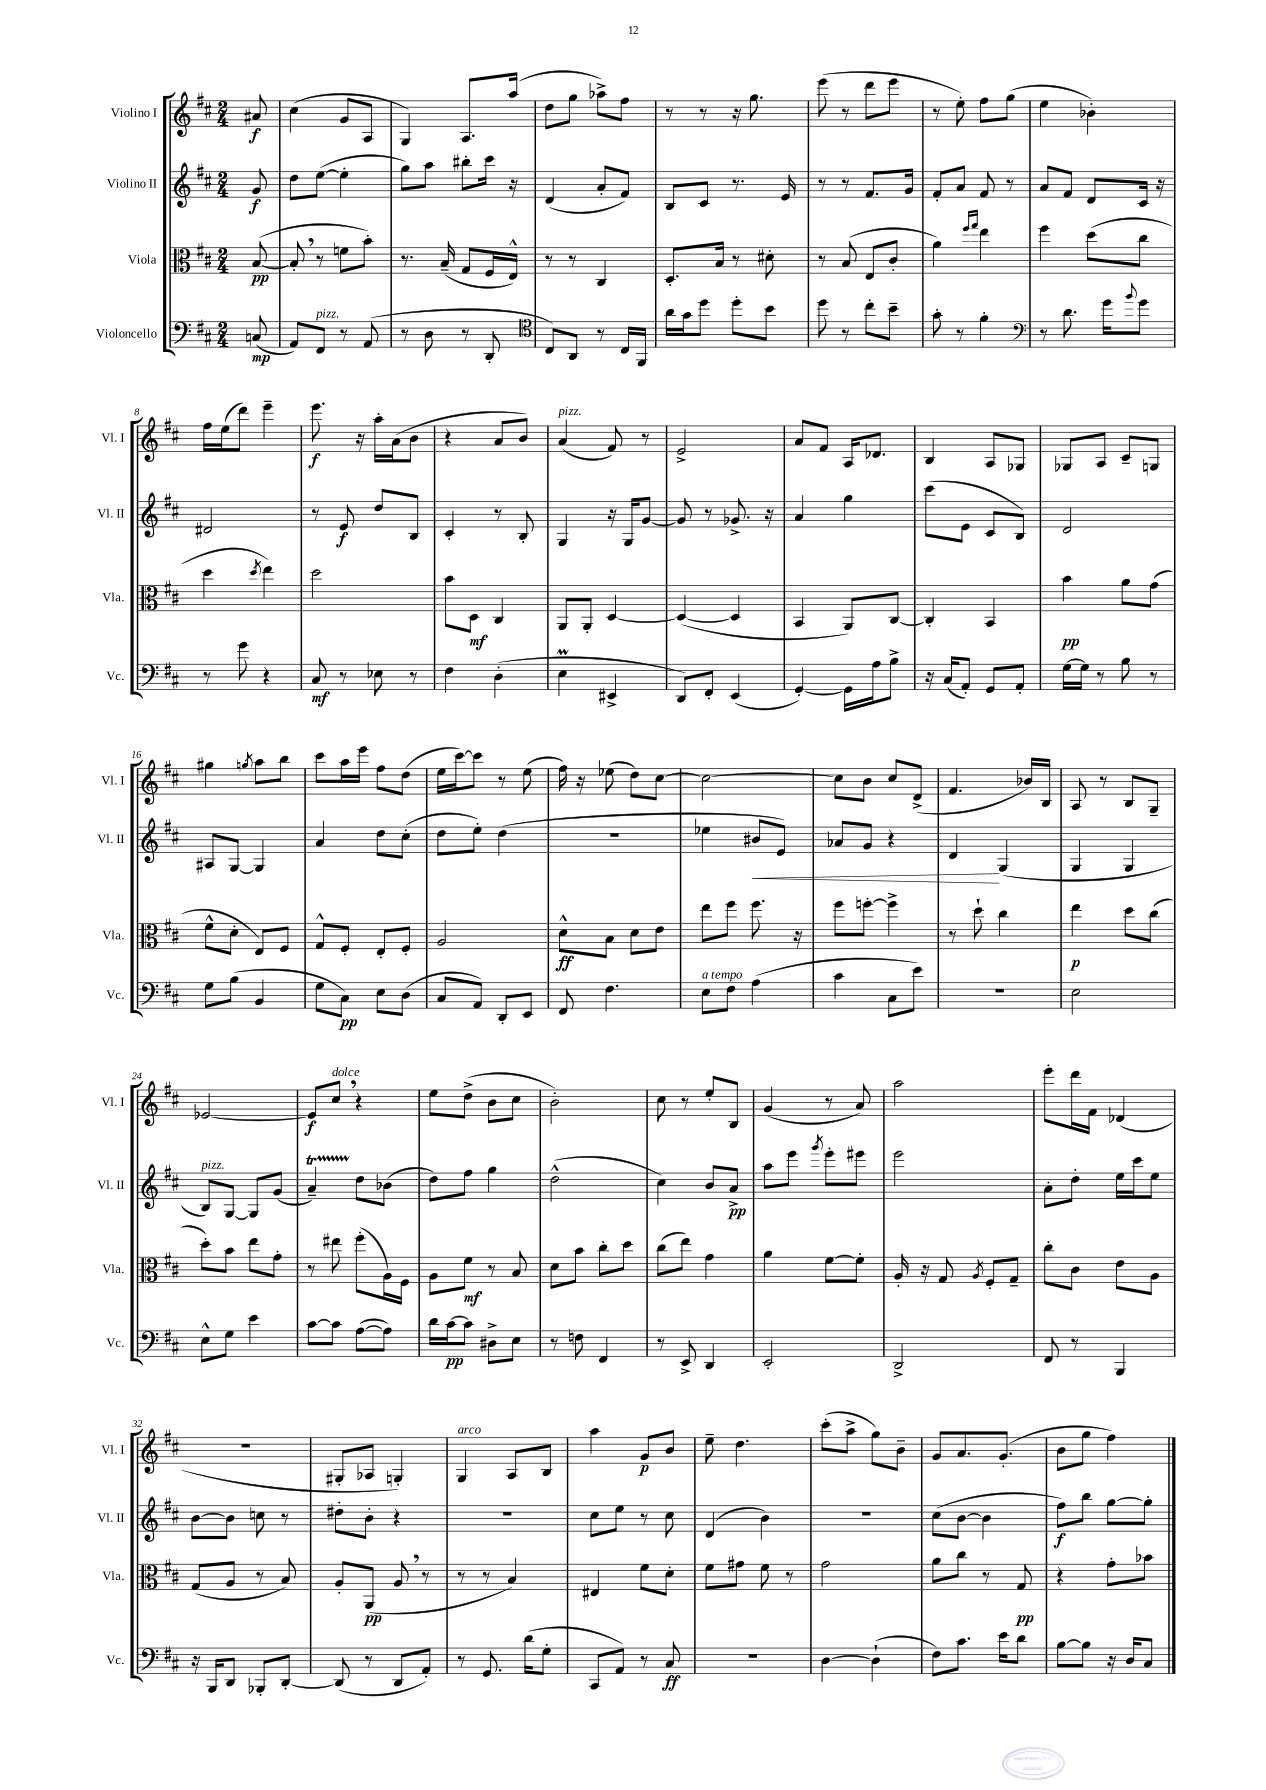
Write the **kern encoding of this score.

**kern	**dynam	**kern	**dynam	**kern	**dynam	**kern	**dynam
*part4	*part4	*part3	*part3	*part2	*part2	*part1	*part1
*staff4	*staff4	*staff3	*staff3	*staff2	*staff2	*staff1	*staff1
*I"Violoncello	*	*I"Viola	*	*I"Violino II	*	*I"Violino I	*
*I'Vc.	*	*I'Vla.	*	*I'Vl. II	*	*I'Vl. I	*
*clefF4	*	*clefC3	*	*clefG2	*	*clefG2	*
*k[f#c#]	*	*k[f#c#]	*	*k[f#c#]	*	*k[f#c#]	*
*M2/4	*	*M2/4	*	*M2/4	*	*M2/4	*
=	=	=	=	=	=	=	=
(8Cn/	mp	([8B/	pp	8g/	f	8a#X/	f
=1	=1	=1	=1	=1	=1	=1	=1
8AA/L)	.	8B',/]	.	8dd\L	.	(4cc#\	.
!LO:TX:a:i:t=pizz.	!	!	!	!	!	!	!
8FF#/J	.	8r	.	([8ee\J	.	.	.
8r	.	8fn\L	.	4ee'\]	.	8g/L	.
(8AA/	.	8b'\J)	.	.	.	8A/J	.
=2	=2	=2	=2	=2	=2	=2	=2
8r	.	8.r	.	8gg\L)	.	4G/)	.
8D\	.	.	.	8aa\J	.	.	.
.	.	(16B~/	.	.	.	.	.
8r	.	8G/L	.	8bb#X'\L	.	8.A/L	.
8DD'/	.	16F#/L	.	16ccc#\Jk	.	.	.
.	.	16E^^/JJ)	.	16r	.	(16aa/Jk	.
=3	=3	=3	=3	=3	=3	=3	=3
*clefC4	*	*	*	*	*	*	*
8C#/L)	.	8r	.	(4d/	.	8dd\L	.
8AA/J	.	8r	.	.	.	8gg\J	.
8r	.	4C#/	.	8a'/L	.	8aa-X^\L)	.
16C#/LL	.	.	.	8f#/J)	.	8ff#\J	.
16FF#/JJ	.	.	.	.	.	.	.
=4	=4	=4	=4	=4	=4	=4	=4
16a\LL	.	8.D'/L	.	8B/L	.	8r	.
16g\J	.	.	.	.	.	.	.
8dd\J	.	.	.	8c#/J	.	8r	.
.	.	16B/Jk	.	.	.	.	.
8dd'\L	.	8r	.	8.r	.	16r	.
.	.	.	.	.	.	8.gg\	.
8b\J	.	8d#X'\	.	.	.	.	.
.	.	.	.	16e/	.	.	.
=5	=5	=5	=5	=5	=5	=5	=5
8dd\	.	8r	.	8r	.	(8eee\	.
8r	.	(8B/	.	8r	.	8r	.
8cc#'\L	.	8E/L	.	8.f#/L	.	8ddd\L	.
8b~\J	.	8c#'/J	.	.	.	8eee\J	.
.	.	.	.	16g/Jk	.	.	.
=6	=6	=6	=6	=6	=6	=6	=6
8g'\	.	4a\)	.	8f#'/L	.	8r	.
8r	.	.	.	8a/J	.	8ee'\)	.
.	.	16qqff#/LL	.	.	.	.	.
.	.	16qqgg/JJ	.	.	.	.	.
4f#'\	.	4ee\	.	8f#/	.	8ff#\L	.
.	.	.	.	8r	.	(8gg\J	.
=7	=7	=7	=7	=7	=7	=7	=7
*clefF4	*	*	*	*	*	*	*
8r	.	4ff#\	.	8a/L	.	4ee\	.
8.d\	.	.	.	8f#/J	.	.	.
.	.	(8dd\L	.	8d/L	.	4b-X'\)	.
16g\KL	.	.	.	.	.	.	.
8qqb/	.	.	.	.	.	.	.
8g\J	.	8cc#\J	.	16c#/Jk	.	.	.
.	.	.	.	16r	.	.	.
!!LO:LB:g=z
=8	=8	=8	=8	=8	=8	=8	=8
8r	.	4dd\	.	2d#X/	.	16ff#\LL	.
.	.	.	.	.	.	(16ee\J	.
8g\	.	.	.	.	.	8ddd\J)	.
.	.	8qdd/	.	.	.	.	.
4r	.	4ee\)	.	.	.	4eee~\	.
=9	=9	=9	=9	=9	=9	=9	=9
8C#/	mf	2dd\	.	8r	.	8.eee\	f
8r	.	.	.	8e/	f	.	.
.	.	.	.	.	.	16r	.
8E-X\	.	.	.	8dd/L	.	16aa'\LL	.
.	.	.	.	.	.	(16a\J	.
8r	.	.	.	8B/J	.	8b\J	.
=10	=10	=10	=10	=10	=10	=10	=10
4F#\	.	8b\L	.	4c#'/	.	4r	.
.	.	8D\J	mf	.	.	.	.
(4D'\	.	4C#/	.	8r	.	8a/L	.
.	.	.	.	8B'/	.	8b/J)	.
=11	=11	=11	=11	=11	=11	=11	=11
!	!	!	!	!	!	!LO:TX:a:i:t=pizz.	!
4EM\	.	8AA/L	.	4G/	.	(4a/	.
.	.	8AA'/J	.	.	.	.	.
4EE#X^/	.	[4D/	.	16r	.	8f#/)	.
.	.	.	.	16G/KL	.	.	.
.	.	.	.	[8g/J	.	8r	.
=12	=12	=12	=12	=12	=12	=12	=12
8DD/L)	.	(4D/_	.	8g/]	.	2e^/	.
8FF#'/J	.	.	.	8r	.	.	.
(4EE/	.	4D/]	.	8.g-X^/	.	.	.
.	.	.	.	16r	.	.	.
=13	=13	=13	=13	=13	=13	=13	=13
[4GG'/)	.	4BB/	.	4a/	.	8a/L	.
.	.	.	.	.	.	8f#/J	.
16GG\LL]	.	8AA/L)	.	4gg\	.	16A/KL	.
16A\J	.	.	.	.	.	8.d-X/J	.
8B^\J	.	[8C#/J	.	.	.	.	.
=14	=14	=14	=14	=14	=14	=14	=14
16r	.	4C#'/]	.	(8ccc#\L	.	4B/	.
(16C#/KL	.	.	.	.	.	.	.
8AA'/J)	.	.	.	8e\J	.	.	.
8GG/L	.	4BB/	.	8c#/L	.	8A/L	.
8AA'/J	.	.	.	8B/J)	.	8G-X/J	.
=15	=15	=15	=15	=15	=15	=15	=15
[16G\LL	.	4b\	pp	2d/	.	8G-X/L	.
16G\JJ]	.	.	.	.	.	.	.
8r	.	.	.	.	.	8A/J	.
8B\	.	8a\L	.	.	.	8c#~/L	.
8r	.	(8g\J	.	.	.	8Gn/J	.
!!LO:LB:g=z
=16	=16	=16	=16	=16	=16	=16	=16
8G\L	.	8f#^^\L	.	8A#X/L	.	4gg#X\	.
(8B\J	.	8d'\J	.	[8G/J	.	.	.
.	.	.	.	.	.	8qggn/	.
4BB/	.	8E/L)	.	4G/]	.	8aa\L	.
.	.	8F#/J	.	.	.	8bb\J	.
=17	=17	=17	=17	=17	=17	=17	=17
8G\L	.	8G^^/L	.	4a/	.	8ccc#\L	.
8C#\J)	pp	8F#'/J	.	.	.	16aa\L	.
.	.	.	.	.	.	16eee\JJ	.
8E\L	.	8E'/L	.	8dd\L	.	8ff#\L	.
(8D\J	.	8F#'/J	.	(8cc#'\J	.	(8dd\J	.
=18	=18	=18	=18	=18	=18	=18	=18
8C#/L	.	2A/	.	8dd\L	.	16ee\LL	.
.	.	.	.	.	.	[16ccc#\J)	.
8AA/J)	.	.	.	8ee'\J)	.	8ccc#\J]	.
8DD'/L	.	.	.	(4dd\	.	8r	.
8EE/J	.	.	.	.	.	(8ee\	.
=19	=19	=19	=19	=19	=19	=19	=19
8FF#/	.	8d^^\L	ff	2r	.	16ff#\)	.
.	.	.	.	.	.	16r	.
4.F#\	.	8B\J	.	.	.	(8ee-X\	.
.	.	8d\L	.	.	.	8dd\L)	.
.	.	8e\J	.	.	.	[8cc#\J	.
=20	=20	=20	=20	=20	=20	=20	=20
!LO:TX:a:i:t=a tempo	!	!	!	!	!	!	!
8E\L	.	8ee\L	.	4ee-X\	.	2cc#\_	.
8F#\J	.	8ff#\J	.	.	.	.	.
!	!	!	!	!	!LO:HP:b	!	!
(4A\	.	8.ff#\	.	8b#X/L	<	.	.
.	.	.	.	8e/J)	.	.	.
.	.	16r	.	.	.	.	.
=21	=21	=21	=21	=21	=21	=21	=21
4c#\	.	8ff#\L	.	8a-X/L	.	8cc#\L]	.
.	.	[8ffn'\J	.	8g/J	.	8b\J	.
8C#\L	.	4ff^\]	.	4r	.	8cc#/L	.
8e\J)	.	.	.	.	.	(8d^/J	.
=22	=22	=22	=22	=22	=22	=22	=22
2r	.	8r	.	4d/	.	4.f#/	.
.	.	8dd`\	.	.	.	.	.
.	.	4cc#\	.	(4G/	[	.	.
.	.	.	.	.	.	16b-X/LL)	.
.	.	.	.	.	.	16B/JJ	.
=23	=23	=23	=23	=23	=23	=23	=23
2E\	.	4ee\	p	4G/	.	8A/	.
.	.	.	.	.	.	8r	.
.	.	8dd\L	.	4G/	.	8B/L	.
.	.	(8cc#\J	.	.	.	8G~/J	.
!!LO:LB:g=z
=24	=24	=24	=24	=24	=24	=24	=24
!	!	!	!	!LO:TX:a:i:t=pizz.	!	!	!
8E^^\L	.	8dd'\L)	.	8B/L)	.	[2e-X/	.
8G\J	.	8b\J	.	[8G/J	.	.	.
4e\	.	8ee\L	.	8G/L]	.	.	.
.	.	8g'\J	.	(8g/J	.	.	.
=25	=25	=25	=25	=25	=25	=25	=25
[8c#\L	.	8r	.	4aT~/)	.	8e-/L]	f
!	!	!	!	!	!	!LO:TX:a:i:t=dolce	!
8c#\J]	.	8ee#X\	.	.	.	8cc#,/J	.
([8A\L	.	(8ff#'\L	.	8dd\L	.	4r	.
8A\J])	.	16A\L)	.	(8b-X\J	.	.	.
.	.	16F#\JJ	.	.	.	.	.
=26	=26	=26	=26	=26	=26	=26	=26
16d\LL	.	8A\L	.	8dd\L)	.	8ee\L	.
[16c#\J	pp	.	.	.	.	.	.
8c#\J]	.	8f#\J	mf	8ff#\J	.	(8dd^\J	.
8D#X^\L	.	8r	.	4gg\	.	8b\L	.
8E\J	.	8B/	.	.	.	8cc#\J	.
=27	=27	=27	=27	=27	=27	=27	=27
8r	.	8d\L	.	(2dd^^\	.	2b'\)	.
8Fn\	.	8b\J	.	.	.	.	.
4FF#/	.	8cc#'\L	.	.	.	.	.
.	.	8dd\J	.	.	.	.	.
=28	=28	=28	=28	=28	=28	=28	=28
8r	.	(8cc#\L	.	4cc#\)	.	8cc#\	.
8EE^/	.	8ee\J)	.	.	.	8r	.
4DD/	.	4g\	.	8b/L	.	8ee'/L	.
.	.	.	.	8a^/J	pp	8B/J	.
=29	=29	=29	=29	=29	=29	=29	=29
2EE'/	.	4a\	.	8aa\L	.	(4g/	.
.	.	.	.	8eee\J	.	.	.
.	.	.	.	8qggg/	.	.	.
.	.	[8f#\L	.	8eee'\L	.	8r	.
.	.	8f#'\J]	.	8eee#X\J	.	8a/)	.
=30	=30	=30	=30	=30	=30	=30	=30
2DD^/	.	16A'/	.	2eee\	.	2aa\	.
.	.	16r	.	.	.	.	.
.	.	8G/	.	.	.	.	.
.	.	8qA/	.	.	.	.	.
.	.	8F#'/L	.	.	.	.	.
.	.	8G~/J	.	.	.	.	.
=31	=31	=31	=31	=31	=31	=31	=31
8FF#/	.	8cc#'\L	.	8a'\L	.	8eee'\L	.
8r	.	8c#\J	.	8dd'\J	.	16ddd\L	.
.	.	.	.	.	.	16f#\JJ	.
4BBB/	.	8e\L	.	16ee\LL	.	(4d-X/	.
.	.	.	.	16ccc#\J	.	.	.
.	.	8A\J	.	8ee\J	.	.	.
!!LO:LB:g=z
=32	=32	=32	=32	=32	=32	=32	=32
16r	.	(8G/L	.	[8b\L	.	2r	.
16BBB/KL	.	.	.	.	.	.	.
8DD/J	.	8A/J	.	8b\J]	.	.	.
8BBB-X'/L	.	8r	.	8ccn\	.	.	.
[8DD'/J	.	8B/)	.	8r	.	.	.
=33	=33	=33	=33	=33	=33	=33	=33
(8DD/]	.	8A'/L	.	8dd#X'\L	.	8G#X'/L	.
8r	.	(8AA/J	pp	8b'\J	.	8A-X/J	.
8DD/L	.	8A,/	.	4r	.	4Gn'/)	.
8AA'/J)	.	8r	.	.	.	.	.
=34	=34	=34	=34	=34	=34	=34	=34
!	!	!	!	!	!	!LO:TX:a:i:t=arco	!
8r	.	8r	.	2r	.	4G/	.
8.GG/	.	8r	.	.	.	.	.
.	.	4B/)	.	.	.	8A/L	.
(16d\KL	.	.	.	.	.	.	.
8G'\J	.	.	.	.	.	8B/J	.
=35	=35	=35	=35	=35	=35	=35	=35
8CC#/L	.	4E#X/	.	8cc#\L	.	4aa\	.
8AA/J)	.	.	.	8ee\J	.	.	.
8r	.	8f#\L	.	8r	.	8g/L	p
8C#/	ff	8d'\J	.	8cc#\	.	8b/J	.
=36	=36	=36	=36	=36	=36	=36	=36
2r	.	8f#\L	.	(4d/	.	8ee~\	.
.	.	8g#X\J	.	.	.	4.dd\	.
.	.	8f#\	.	4b\)	.	.	.
.	.	8r	.	.	.	.	.
=37	=37	=37	=37	=37	=37	=37	=37
[4D\	.	2g\	.	2r	.	(8ccc#'\L	.
.	.	.	.	.	.	8aa^\J	.
(4D`\]	.	.	.	.	.	8gg\L)	.
.	.	.	.	.	.	8b~\J	.
=38	=38	=38	=38	=38	=38	=38	=38
8F#\L)	.	8a\L	.	(8cc#\L	.	8g/L	.
8.c#\J	.	8cc#\J	.	[8b\J	.	8.a/	.
.	.	8r	.	4b\]	.	.	.
16e\KL	.	.	.	.	.	(8.g'/J	.
8d\J	.	8G/	pp	.	.	.	.
=39	=39	=39	=39	=39	=39	=39	=39
[8B\L	.	4r	.	8ff#\L)	f	8b\L	.
8B\J]	.	.	.	8bb\J	.	8gg\J	.
16r	.	8g'\L	.	[8gg\L	.	4ff#\)	.
16D/KL	.	.	.	.	.	.	.
8C#/J	.	8b-X\J	.	8gg'\J]	.	.	.
==	==	==	==	==	==	==	==
*-	*-	*-	*-	*-	*-	*-	*-
